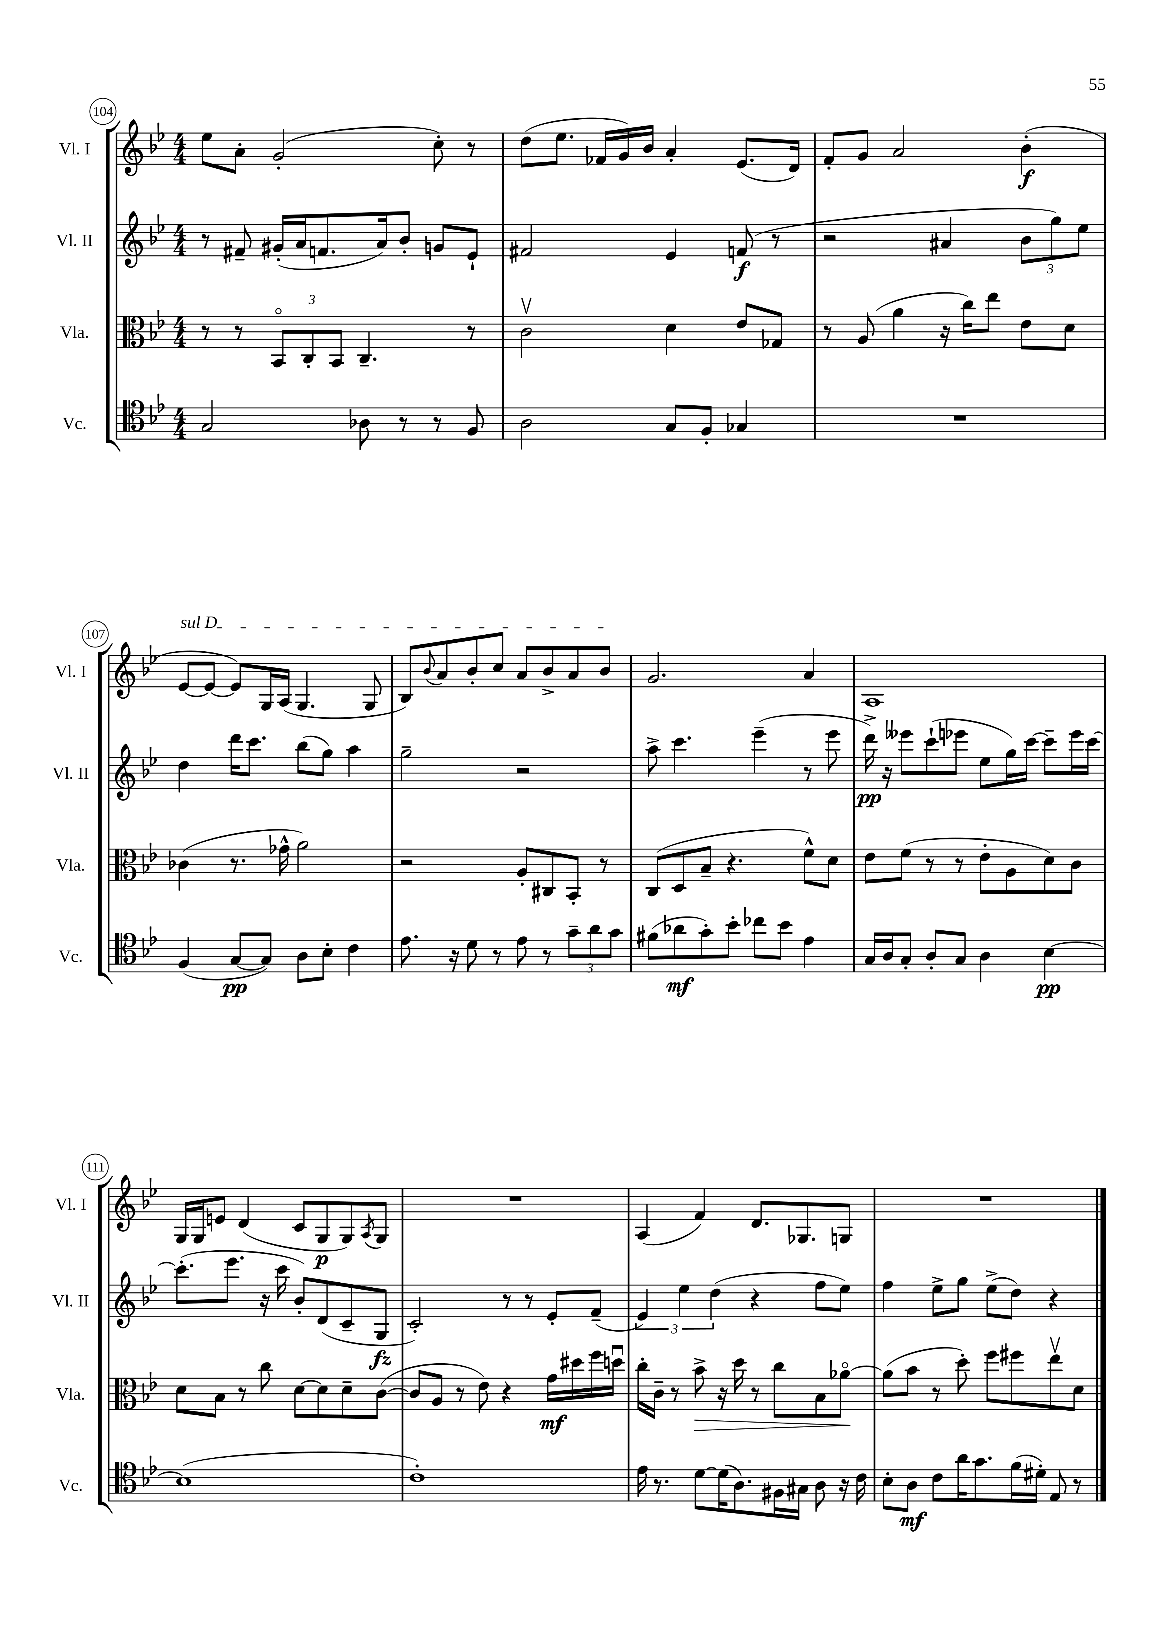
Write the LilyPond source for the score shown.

<<
\new StaffGroup <<
\new Staff = "s0" \with { instrumentName = "Vl. I" shortInstrumentName = "Vl. I" } {
    \clef treble \key bes \major \numericTimeSignature \time 4/4
    ees''8 a'8-. g'2-.( c''8-.) r8 |
    d''8( ees''8. fes'16 g'16) bes'16 a'4-. ees'8.( d'16) |
    f'8-. g'8 a'2 bes'4-.\f( |
    \once \override TextSpanner.bound-details.left.text = \markup { \italic "sul D" } ees'8~\startTextSpan ees'8~ ees'8) g16 a16( g4. g8 |
    bes8) \appoggiatura { bes'8 } a'8 bes'8-. c''8 a'8 bes'8-> a'8 bes'8\stopTextSpan |
    g'2. a'4 |
    a1 |
    g16 g16 e'8 d'4( c'8 g8\p g8) \acciaccatura { a8 } g8 |
    R1 |
    a4( f'4) d'8. ges8. g8 |
    R1 \bar "|." |
}
\new Staff = "s1" \with { instrumentName = "Vl. II" shortInstrumentName = "Vl. II" } {
    \clef treble \key bes \major \numericTimeSignature \time 4/4
    r8 fis'8-- gis'16-.( a'16 f'8. a'16) bes'8-. g'8 ees'8-! |
    fis'2 ees'4 f'8\f( r8 |
    r2 ais'4 \tuplet 3/2 { bes'8 g''8) ees''8 } |
    d''4 d'''16 c'''8. bes''8( g''8) a''4 |
    g''2-- r2 |
    a''8-> c'''4. ees'''4--( r8 ees'''8 |
    d'''16->\pp) r16 eeses'''8 c'''8-!( ees'''8 ees''8 g''16) c'''16~ c'''8-- ees'''16 c'''16~ |
    c'''8.-.( ees'''8. r16 c'''16 bes'8-.) d'8( c'8-- g8\fz |
    c'2-.) r8 r8 ees'8-. f'8--( |
    \tuplet 3/2 { ees'4) ees''4 d''4( } r4 f''8 ees''8) |
    f''4 ees''8-> g''8 ees''8->( d''8) r4 \bar "|." |
}
\new Staff = "s2" \with { instrumentName = "Vla." shortInstrumentName = "Vla." } {
    \clef alto \key bes \major \numericTimeSignature \time 4/4
    r8 r8 \tuplet 3/2 { bes,8\flageolet c8-. bes,8 } c4.-- r8 |
    c'2\upbow d'4 ees'8 ges8 |
    r8 a8( a'4 r16 c''16) ees''8 ees'8 d'8 |
    ces'4( r8. ges'16-^ a'2) |
    r2 a8-. cis8 bes,8-. r8 |
    c8( d8 bes8-- r4. f'8-^) d'8 |
    ees'8 f'8( r8 r8 ees'8-. a8 d'8) c'8 |
    d'8 bes8 r8 c''8 d'8~ d'8 d'8-- c'8~( |
    c'8 a8 r8 ees'8) r4 g'16\mf dis''16 f''16 d''16\downbow |
    c''16-. c'16-- r8 bes'8->\> r16 d''16 r8 c''8 bes8 aes'8~\flageolet\! |
    aes'8( bes'8 r8 d''8-.) f''8 fis''8 ees''8\upbow d'8 \bar "|." |
}
\new Staff = "s3" \with { instrumentName = "Vc." shortInstrumentName = "Vc." } {
    \clef tenor \key bes \major \numericTimeSignature \time 4/4
    g2 aes8 r8 r8 f8 |
    a2 g8 f8-. ges4 |
    R1 |
    f4( g8~\pp g8) a8 bes8-. c'4 |
    ees'8. r16 d'8 r8 ees'8 r8 \tuplet 3/2 { g'8-- a'8 g'8 } |
    fis'8( aes'8\mf g'8-.) bes'8-. ces''8 bes'8 ees'4 |
    g16 a16 g8-. a8-. g8 a4 bes4~\pp |
    bes1( |
    c'1-.) |
    ees'16 r8. d'8~ d'16( a8.) fis16 gis16 a8 r16 c'16 |
    bes8-. a8\mf c'8 a'16 g'8. f'16( dis'16-.) ees8 r8 \bar "|." |
}
>>
>>
\layout { \context { \Score currentBarNumber = #104 \override BarNumber.stencil = #(make-stencil-circler 0.1 0.3 ly:text-interface::print) } }
